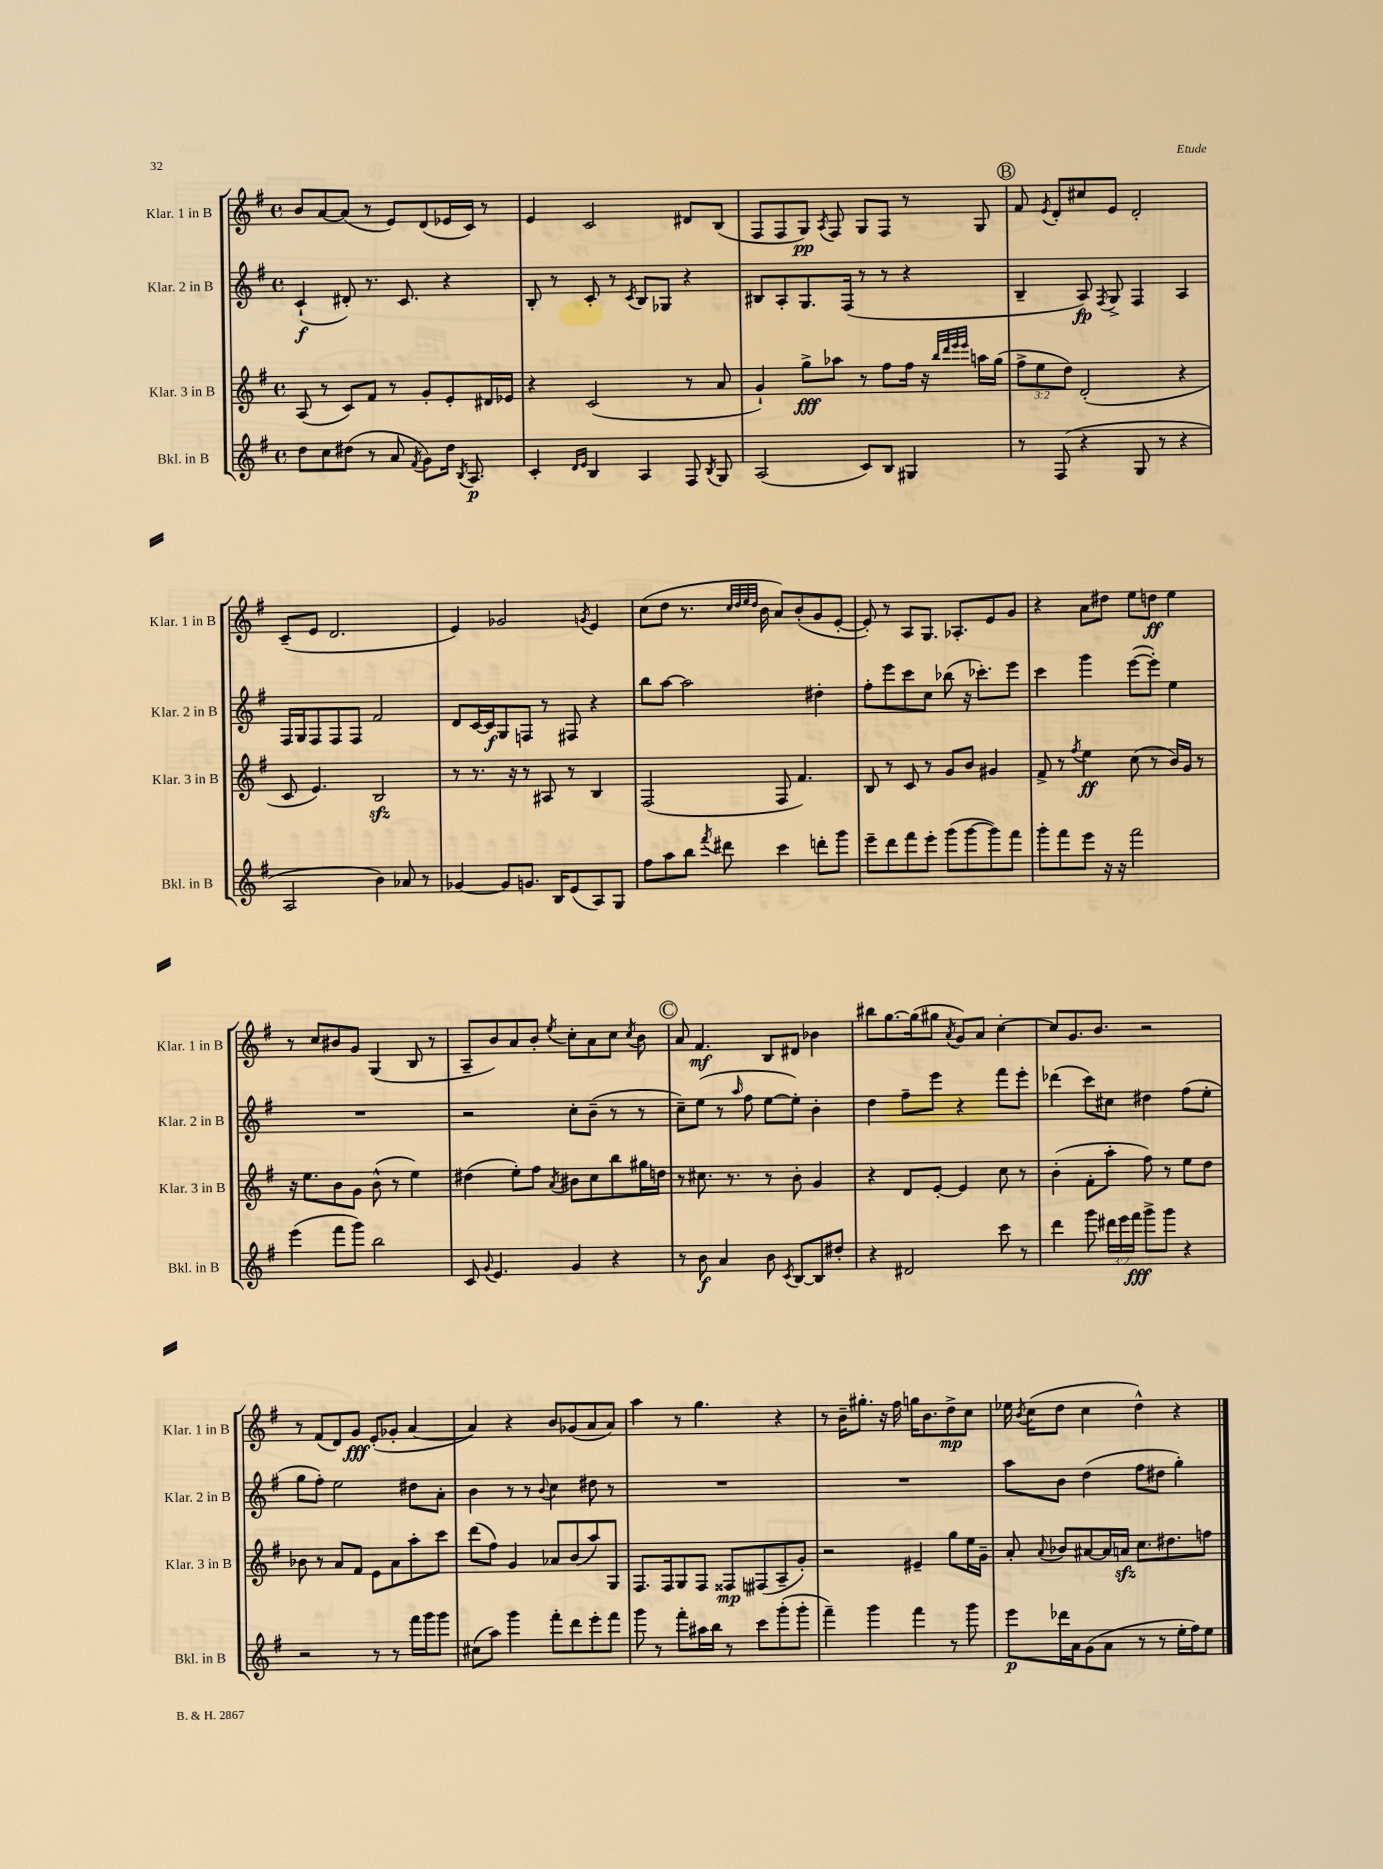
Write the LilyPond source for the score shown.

<<
\new StaffGroup <<
\new Staff = "s0" \with { instrumentName = "Klar. 1 in B" shortInstrumentName = "Klar. 1 in B" } {
    \clef treble \key g \major \defaultTimeSignature \time 4/4
    \autoBeamOff b'8[ a'8~ a'8]( r8 e'8[) d'8( ees'16 c'16]) r8 |
    e'4 c'2 dis'8[ b8]( |
    fis8[ fis8 g8]\pp) \acciaccatura { a8 } fis8 g8[ fis8] r8 g8 |
    \mark \markup { \circle "B" } fis'8 \acciaccatura { e'8 } d'8[-. cis''8 e'8] d'2-. |
    c'8[--( e'8] d'2. |
    e'4) ges'2 \acciaccatura { g'8 } e'4 |
    c''8[( d''8] r8. \grace { c''32[ d''32 e''32 d''32] } b'16 a'8[) b'8-.( g'8 e'8]~-. |
    e'8-.) r8 a8[ g8.] aes8.[-. e'8 g'8] |
    r4 a'8[ dis''8] e''8[ d''8]\ff e''4 |
    r8 c''8[ bis'8 g'8] g4( b8 r8 |
    a8[-- b'8) a'8 b'8]-. \acciaccatura { e''8 } c''8[-. a'8 c''8] \acciaccatura { c''8 } b'8 |
    \mark \markup { \circle "C" } a'8 fis'4.\mf b8[ dis'8] bes'4 |
    bis''8[ g''8.~ g''16( gis''8] \acciaccatura { a'8 } g'8[) a'8] c''4~-. |
    c''8[ g'8. b'8.] r2 |
    r8 fis'8[( d'8) g'8]\fff e'8[-.( ges'8]-. a'4~ |
    a'4) r4 b'8[ ges'8( a'8 a'8]) |
    a''4 r8 g''4. r4 |
    r8 b'16[-- gis''8.]-. r16 fis''16 g''16[ b'8. d''8->\mp c''8] |
    ees''16 \acciaccatura { b'8 } c''16[( d''8] c''4 d''4-^) r4 \bar "|." |
}
\new Staff = "s1" \with { instrumentName = "Klar. 2 in B" shortInstrumentName = "Klar. 2 in B" } {
    \clef treble \key g \major \defaultTimeSignature \time 4/4
    \autoBeamOff c'4-!\f( dis'8-.) r8. c'8. r4 |
    b8-. r8 c'8-. r8 \acciaccatura { c'8 } b8[ ges8] r4 |
    bis8[ a8-. g8. fis16]( r8 r8 r4 |
    \mark \markup { \circle "B" } b4-- a8\fp) \acciaccatura { fis8 } g8-> fis4 a4 |
    fis16[ g16 fis8 fis8 fis8] fis'2 |
    d'8[ c'16~ c'16\f g8 f8] r8 fis8 r4 |
    b''8[ a''8]~ a''2 dis''4-. |
    fis''8[-. e'''8 c'''8 c''8] bes''8( r16 ces'''8.[-.) e'''8] |
    c'''4 g'''4 e'''8[~( e'''8]-.) e''4 |
    R1 |
    r2 c''8[-. b'8]--( r8 r8 |
    \mark \markup { \circle "C" } c''8[--) e''8]( r8 \grace { a''16 } fis''8 e''8[~ e''8]-.) b'4-. |
    d''4 fis''8[-- e'''8] r4 fis'''8[ e'''8]-. |
    des'''4( c'''8[) cis''8] dis''4 fis''8[( e''8]-. |
    g''8[ fis''8]-.) e''2 dis''8[ a'8]-. |
    b'4 r8 r8 \appoggiatura { b'8 } c''4 dis''8 r8 |
    R1 |
    R1 |
    a''8[ b'8] d''4( fis''8[ dis''8] g''4-.) \bar "|." |
}
\new Staff = "s2" \with { instrumentName = "Klar. 3 in B" shortInstrumentName = "Klar. 3 in B" } {
    \clef treble \key g \major \defaultTimeSignature \time 4/4 \override Staff.TupletNumber.text = #tuplet-number::calc-fraction-text
    \autoBeamOff a8( r8 c'8[) fis'8] r8 g'8[-. e'8-. dis'16 ees'16] |
    r4 c'2( r8 a'8 |
    g'4-!) g''8[->\fff aes''8] r8 fis''8[ fis''16] r16 \grace { b''32[ d'''32 e'''32 e'''32] } a''16[ g''16]( |
    \mark \markup { \circle "B" } \tuplet 3/2 { fis''8[-> e''8 d''8]) } d'2-.( r4 |
    c'8 e'4.) b2\sfz |
    r8 r8. r16 r8 ais8 r8 b4 |
    fis2( fis8 fis'4.) |
    b8 r8 c'8 r8 g'8[ b'8] gis'4 |
    fis'8-> r8 \acciaccatura { fis''8 } e''4\ff c''8( r8 b'16[) g'16] r8 |
    r16 e''8.[ b'8 g'8] b'8-^( r8 e''4) |
    dis''4( e''8[-.) fis''8] \acciaccatura { a'8 } bis'8[ c''8 b''8 gis''16 d''16] |
    \mark \markup { \circle "C" } r8 cis''8. r8. r8 b'8-. g'4 |
    r4 d'8[ e'8]~-. e'4 c''8 r8 |
    b'4-.( fis'8[-. a''8]-. fis''8) r8 e''8[ d''8] |
    bes'8 r8 a'8[ fis'8] e'8[ a'8 a''8-. c'''8] |
    d'''8[( fis''8]) g'4 aes'8[ b'8( a''8) g8] |
    fis8.[ fis16 g8 fis8] fisis8[\mp fis8( a8-- g'8]-.) |
    r2 eis'4-- g''8[ e''16 g'16]-- |
    a'8-. \appoggiatura { a'8 } bes'8[ ais'8~ ais'16 a'16]\sfz c''8.[ dis''8. f''8] \bar "|." |
}
\new Staff = "s3" \with { instrumentName = "Bkl. in B" shortInstrumentName = "Bkl. in B" } {
    \clef treble \key g \major \defaultTimeSignature \time 4/4 \override Staff.TupletNumber.text = #tuplet-number::calc-fraction-text
    \autoBeamOff d''8[ c''8 dis''8]( r8 a'8 \acciaccatura { fis'8 } g'8[) dis''16] \acciaccatura { b8 } a8.\p |
    c'4-. \grace { d'16[ e'16] } b4 a4 fis8 \acciaccatura { b8 } g8 |
    a2( c'8[) b8] gis4 |
    \mark \markup { \circle "B" } r8 fis8( r4 g8 r8 r4 |
    a2 b'4) aes'8 r8 |
    ges'4~ ges'8[ g'8.] b16[ e'8( a8) g8] |
    fis''8[ a''8 b''8] \acciaccatura { fis'''8 } dis'''8 c'''4 d'''8[-. g'''8] |
    e'''8[-- d'''8 fis'''8 e'''8]-. g'''8[( g'''8~ g'''8) fis'''8] |
    g'''8[-. fis'''8 e'''8] r16 r16 fis'''2 |
    e'''4( fis'''8[ g'''8]) b''2 |
    c'8 \appoggiatura { g'8 } e'4. g'4 r4 |
    \mark \markup { \circle "C" } r8 b'8\f a'4 b'8 \acciaccatura { c'8 } b8[~ b8 dis''8]-. |
    r4 dis'2 c'''8 r8 |
    d'''4 g'''8 \tuplet 3/2 { dis'''16[ e'''16 fis'''16]\fff } g'''8[-> g'''8] r4 |
    r2 r8 r8 fis'''16[ g'''16 g'''8] |
    cis''8[( a''8]) g'''4 fis'''8[-. d'''8 e'''8-. fis'''8] |
    g'''8 r8 fis'''8[-. ais''16 b''16] r8 c'''8[ g'''8-.( g'''8]-. |
    fis'''4--) g'''4 fis'''4 r8 g'''8 |
    e'''8[\p des'''16 a'16 g'8( a'8] r8 r8 e''16[-. fis''16) e''8] \bar "|." |
}
>>
>>
\layout { \context { \Score \remove "Bar_number_engraver" } }
